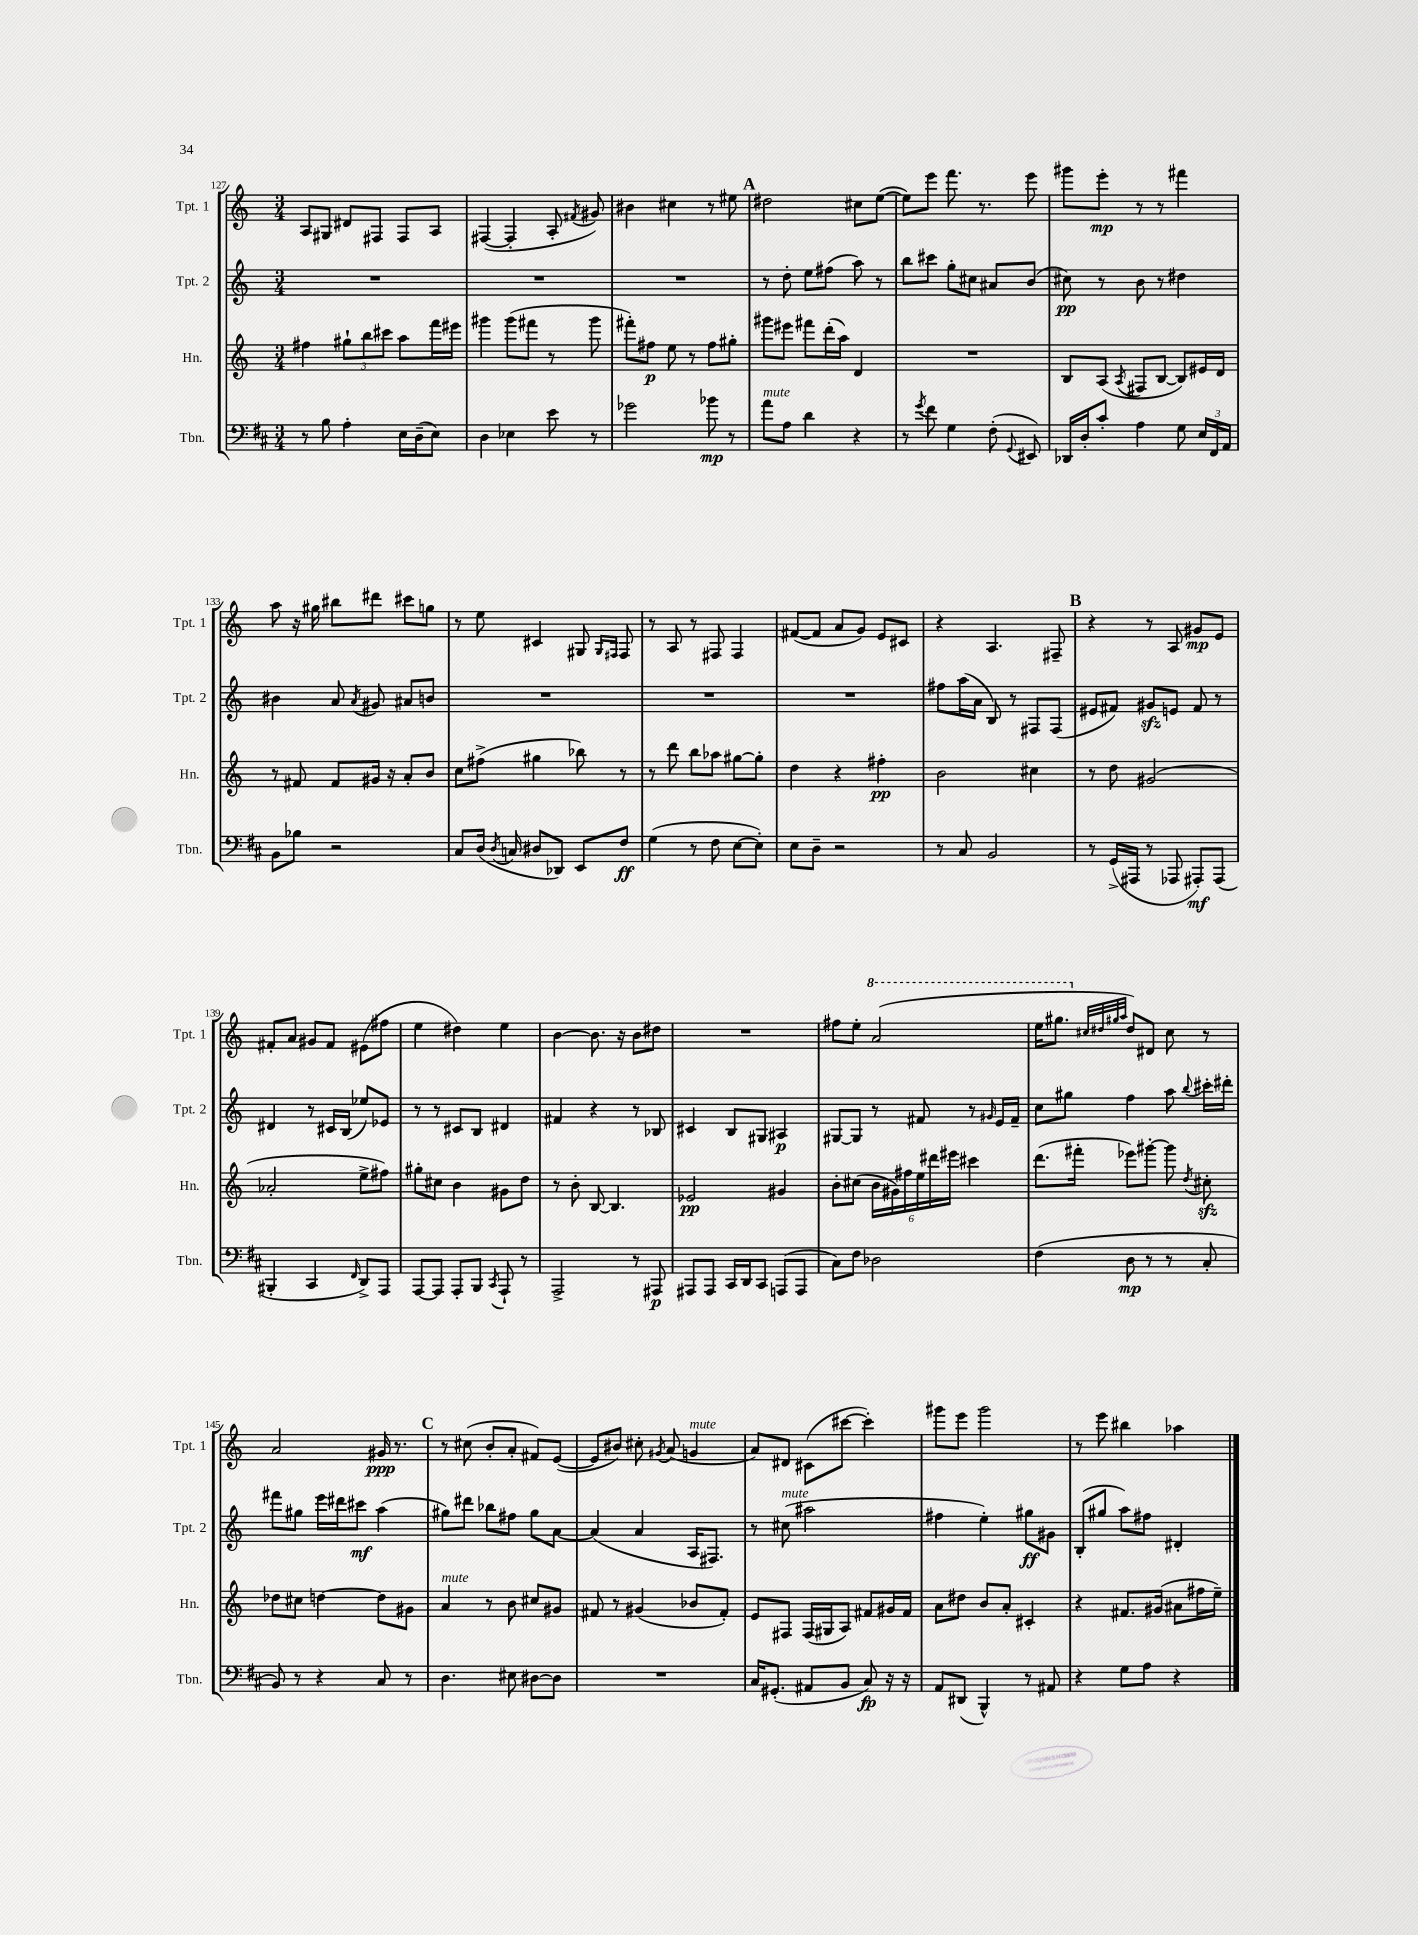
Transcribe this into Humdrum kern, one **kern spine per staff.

**kern	**kern	**kern	**kern
*staff4	*staff3	*staff2	*staff1
*clefF4	*clefG2	*clefG2	*clefG2
*k[f#c#]	*k[]	*k[]	*k[]
*M3/4	*M3/4	*M3/4	*M3/4
8r	4ff#	2.r	8A
8B	.	.	8G#
4A'	12gg#`	.	8d#
.	12bb	.	.
.	.	.	8F#
.	12ccc#	.	.
16E	8aa	.	8F#
(16D~	.	.	.
8E)	16fff	.	8A
.	16eee#	.	.
=	=	=	=
4D	4ggg#	2.r	([4F#
4E-	(8ggg#	.	4F#']
.	8fff#	.	.
8e	8r	.	8A'
.	.	.	8qf#
8r	8ggg#	.	8g#)
=	=	=	=
2g-	8fff#')	2.r	4b#
.	8ff#	.	.
.	8ee	.	4cc#
.	8r	.	.
8b-	8ff#	.	8r
8r	8gg#'	.	8ee#
=	=	=	=
8a	8ggg#	8r	2dd#
8A	8eee#	8dd'	.
4d	8fff#	8ee	.
.	(16ddd'	(8ff#	.
.	16aa)	.	.
4r	4d	8aa)	8cc#
.	.	8r	([8ee
=	=	=	=
8r	2.r	8bb	8ee])
8qg	.	.	.
8f#	.	8ccc#	8eee
4G	.	8gg'	8.fff
.	.	8cc#	.
.	.	.	8.r
(8F#'	.	8a#	.
8qqGG	.	.	.
8EE#)	.	(8b	8eee
=	=	=	=
16DD-	8B	8cc#)	8ggg#
16D'	.	.	.
8c#'	(8A	8r	8eee'
.	8qA	.	.
4A	8F#	8b	8r
.	[8B	8r	8r
8G	8B])	4dd#	4fff#
24E	16e#	.	.
24FF#	.	.	.
.	16d	.	.
24AA	.	.	.
=	=	=	=
8BB	8r	4b#	8aa
8B-	8f#	.	16r
.	.	.	16gg#
2r	8f#	8a	8bb#
.	.	8qa	.
.	16g#	8g#	8ddd#
.	16r	.	.
.	8a'	8a#	8ccc#
.	8b	8b	8gg
=	=	=	=
8C#	8cc	2.r	8r
(16D	(8ff#^	.	8ee
8qD	.	.	.
16C	.	.	.
8D#	4gg#	.	4c#
8DD-)	.	.	.
8EE	8bb-)	.	8G#
.	.	.	16qqG#
.	.	.	16qqF#
8F#	8r	.	8F#
=	=	=	=
(4G	8r	2.r	8r
.	8ddd	.	8A
8r	8bb	.	8r
8F#	8aa-	.	8F#
[8E	[8gg#	.	4F#
8E'])	8gg#']	.	.
=	=	=	=
8E	4dd	2.r	([8f#
8D~	.	.	8f#]
2r	4r	.	8a
.	.	.	8g)
.	4ff#'	.	8e
.	.	.	8c#
=	=	=	=
8r	2b	8ff#	4r
8C#	.	(16aa	.
.	.	16a	.
2BB	.	8B)	4.A
.	.	8r	.
.	4cc#	8F#	.
.	.	(8F#	8F#~
=	=	=	=
8r	8r	8e#	4r
(16GG^	8dd	8f#)	.
16AAA#	.	.	.
8r	(2g#	8g#	8r
8AAA-	.	8e	8A
8AAA#')	.	8f#	8g#
(8AAA#	.	8r	8e
=	=	=	=
4BBB#'	2a-'	4d#	8f#'
.	.	.	8a
4CC#	.	8r	8g#
.	.	16c#	8f#
.	.	(16B	.
16qqFF#	.	.	.
8DD^)	8ee^	8ee-)	(8e#
8AAA	8ff#)	8e-	8ff#
=	=	=	=
[8AAA	8gg#'	8r	4ee
8AAA]	8cc#	8r	.
8AAA'	4b	8c#	4dd#)
8BBB	.	8B	.
8qCC#	.	.	.
8AAA`	8g#	4d#	4ee
8r	8dd	.	.
=	=	=	=
2AAA^	8r	4f#	[4b
.	8b'	.	.
.	[8B	4r	8.b]
.	4.B]	.	.
.	.	.	16r
8r	.	8r	8b
8AAA#	.	8B-	8dd#
=	=	=	=
8AAA#	2e-	4c#	2.r
8AAA#	.	.	.
16CC#	.	8B	.
16DD	.	.	.
8CC#	.	8G#	.
(8AAA	4g#	4A#	.
8AAA	.	.	.
=	=	=	=
8C#)	8b'	[8G#	8ff#
8F#	(8cc#	8G#]	8ee'
2D-	24b	8r	(2aa
.	24g#)	.	.
.	24ff#	.	.
.	24ee	8f#	.
.	24ddd#	.	.
.	24eee#	.	.
.	4ccc#	8r	.
.	.	16qqg#	.
.	.	16e	.
.	.	16f#~	.
=	=	=	=
(4F#	(8.ddd	8cc	16eee
.	.	.	8.ggg#
.	.	8gg#	.
.	16fff#'	.	.
.	.	.	32qqcc#
.	.	.	32qqdd#
.	.	.	32qqgg#
.	.	.	32qqaa
8D	8eee-)	4ff	8dd#)
8r	[8ggg#'	.	8d#
8r	8ggg#]	8aa	8cc#
.	8qdd	8qqbb	.
8C#'	8cc#'	16ccc#'	8r
.	.	16ddd#'	.
=	=	=	=
8BB)	8dd-	8fff#	2a
8r	8cc#	8gg#	.
4r	[4dd	16eee	.
.	.	16ddd#	.
.	.	8ccc#	.
8C#	8dd]	(4aa	16g#
.	.	.	8.r
8r	8g#	.	.
=	=	=	=
4.D	4a	8gg#)	8r
.	.	8ddd#	(8cc#
.	8r	8bb-	8b'
8E#	8b	8ff#	8a'
[8D#	8cc#	8gg#	8f#)
8D#]	8g#	[8a	([8e
=	=	=	=
2.r	8f#	(4a]	8e]
.	8r	.	8b#)
.	(4g#	4a	8cc#'
.	.	.	8qg#
.	.	.	(8a
.	8b-	16A	4g
.	.	8.F#)	.
.	8f#')	.	.
=	=	=	=
16C#	8e	8r	8a)
(8.GG#'	.	.	.
.	8F#	(8cc#	8d#
8AA#	(16F#	2aa#	(8c#
.	16G#	.	.
8BB	8A)	.	[8ccc#
8C#)	8f#	.	4ccc#'])
16r	16g#	.	.
16r	16f#	.	.
=	=	=	=
8AA	8a	4ff#	8ggg#
(8DD#	8dd#	.	8eee
4BBB^^)	8b	4ee')	2ggg#
.	8a'	.	.
8r	4c#'	8gg#	.
8AA#	.	8g#	.
=	=	=	=
4r	4r	(8B'	8r
.	.	8gg#	8eee
8G	8.f#	8aa)	4bb#
8A	.	8ff#	.
.	(16g#	.	.
4r	8a#	4d#'	4aa-
.	16ff#	.	.
.	16ee~)	.	.
==	==	==	==
*-	*-	*-	*-
